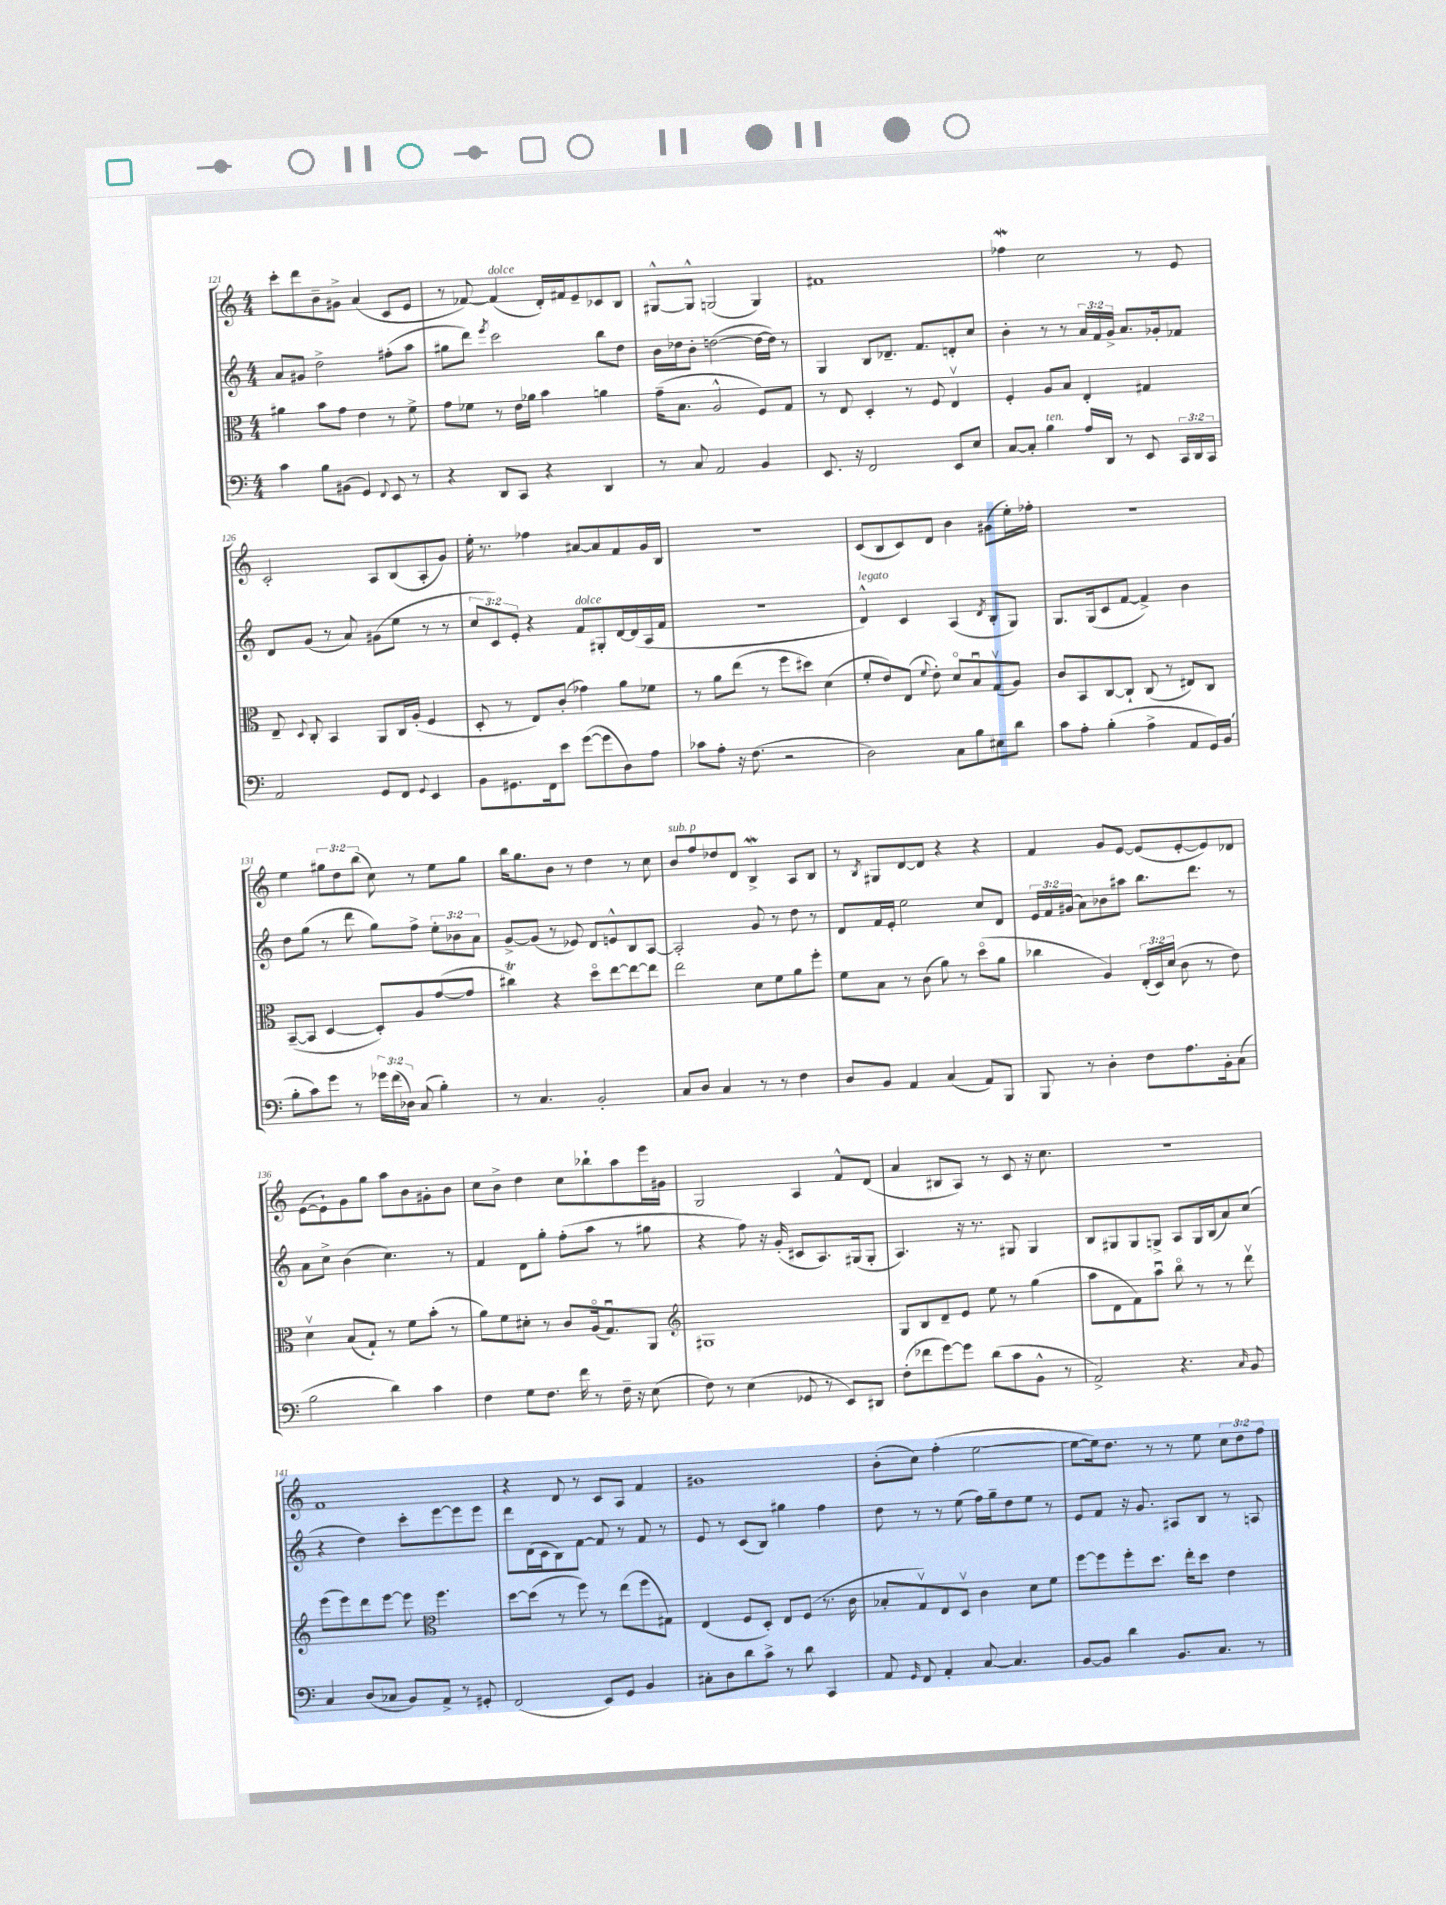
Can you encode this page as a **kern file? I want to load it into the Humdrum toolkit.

**kern	**kern	**kern	**kern
*staff4	*staff3	*staff2	*staff1
*clefF4	*clefC3	*clefG2	*clefG2
*k[]	*k[]	*k[]	*k[]
*M4/4	*M4/4	*M4/4	*M4/4
4c	4a#	8a	8ccc'
.	.	8g#	8ddd
8B	8b	2dd^	8b~
(8BB#	8g	.	8g#^
4GG)	4e	.	(4a
8qqFF	.	.	.
8EE	8r	(8ff#'	8c
8r	8f^	8aa	8e
=	=	=	=
4r	8g	8gg#	8r
.	8f-	8ddd)	[8f-)
.	.	8qeee	.
8DD	8r	2ccc	(4f-]
8CC	16e	.	.
.	16a-	.	.
4r	4b	.	16d')
.	.	.	16f#
.	.	.	8e~
4DD	4a	8bb	8c-
.	.	8dd	8B
=	=	=	=
8r	(16g~	16b	[8G#^^
.	8.B	16dd-	.
8C	.	8b'	8G#^^]
2AA	2A^^	([2dd	(2G
4BB	8F)	16dd_	4G)
.	.	16dd])	.
.	8G	8r	.
=	=	=	=
8.EE	8r	4G	1f#
.	8E	.	.
16r	.	.	.
2FF	4D'	8B	.
.	.	8.d-~	.
.	8r	.	.
.	.	8.f	.
.	8F	.	.
8EE	4Ev	8d'	.
8E	.	8cc	.
=	=	=	=
[8C	4F'	4b'	4ff-
8C']	.	.	.
4B	8A	8r	2cc
.	8B	8r	.
16A	4E'	24a	.
.	.	24f	.
16DD	.	.	.
.	.	24g^	.
8r	.	8.a	.
8EE	4G#	.	8r
.	.	16g-'	.
24CC	.	8f-	8e
24DD	.	.	.
24CC	.	.	.
=	=	=	=
2AA	8E~	8d	2c'
.	8qqD	.	.
.	8C'	(8g	.
.	4BB	8r	.
.	.	8a)	.
8GG	8AA	(8g#	8A
8FF	16C	8ee	(8B
.	(16A'	.	.
8qqGG	.	.	.
4EE	4F	8r	8A'
.	.	8r	8g)
=	=	=	=
8BB	8D'	12cc	16ee'
.	.	.	8.r
.	.	12c)	.
8.GG#	8r	.	.
.	.	12e'	.
.	8E)	4r	4ff-
16FF	.	.	.
8e	(8c'	.	.
([8g	4g-)	8f	[8a#
8g]	.	8G#'	8a#]
8D)	8a	[16d	8f
.	.	(16d]	.
8A	8f-	16A	16g
.	.	16f	16B
=	=	=	=
8c-	8r	1r	1r
8A'	8a	.	.
16r	(8ee	.	.
(8.F	.	.	.
.	8r	.	.
2r	8ff	.	.
.	8dd#)	.	.
.	(4d	.	.
=	=	=	=
2D)	8f'	4d^^)	(8c
.	8e)	.	8B
.	(8E	4c	8c)
.	8qqf	.	.
.	8e')	.	8d
8C	8do	(4A	4b
8B	8Bu	.	.
.	.	8qd	.
8E#	(8Gv	8B'	(8g#
8d	8A)	8G)	16ee')
.	.	.	16ff-'
=	=	=	=
8c	8c	8.G	1r
8A'	8BB	.	.
.	.	(16G	.
(4B'	[8C	8c	.
.	8C`]	[8f	.
4A^	(8C	4f^])	.
.	8r	.	.
8AA	8E#)	4b	.
16GG)	8C	.	.
(16BB	.	.	.
=	=	=	=
8B'	([8BB~	8dd	4ee
8c)	8BB]	(8gg	.
8g	[4D	8r	12gg#
.	.	.	12dd
8r	.	8ddd	.
.	.	.	(12bb
24g-	8D'])	8gg)	8cc)
(24f	.	.	.
24D-)	.	.	.
(8C	8A	8ff^	8r
4B')	([8g	12ee'	8ee
.	.	12b-	.
.	8g]	.	8gg#
.	.	12a	.
=	=	=	=
8r	4cc#)	[8g^	16bb
.	.	.	8.gg
4.C	.	(8g]	.
.	4r	8r	8b
.	.	8e-)	8r
2BB'	8ddo	8d	4dd
.	[8ee	8e^^	.
.	8ee_	8B	8r
.	8ee]	[8A	8cc
=	=	=	=
8C	2ee	2A']	8b
8D	.	.	8ff
4C	.	.	8dd-
.	.	.	8d
8r	8d	8g	4B^
8r	8f	8r	.
4F	8a	8dd	8A
.	8ff'	8r	8B
=	=	=	=
8D	8f	8d	8r
.	.	.	8qB
8BB	8B	16f	8G#
.	.	16e'	.
4AA	8r	2ee	[8d
.	(8c	.	8d]
(4C	8a)	.	4r
.	8r	.	.
8AA)	(8ddo	8cc	4r
8BBB	8a	8d	.
=	=	=	=
8BBB	4cc-	24e	4f
.	.	24f	.
.	.	(24g#	.
8r	.	8a)	.
4D'	4A)	8b-	8g
.	.	8aa#	[8e
8F	(24E'	8.bb	(8e]
.	24D)	.	.
.	(24d	.	.
8.A	8c	.	[8e'
.	.	8.ddd	.
.	8r	.	8e])
16BB'	.	.	.
(8C	8e)	8r	8d-
=	=	=	=
2B	4dv	8a	([8e
.	.	8cc^	8e`])
.	(8B	(4b	8g
.	8G`)	.	8gg
4d)	8r	4.cc)	8aa
.	8f	.	8b
4c	(8b'	.	8g#'
.	8r	8r	8b
=	=	=	=
4F	8a)	4f	8cc
.	8f	.	8b^
8G	8d#'	8d	4dd
8.F	8r	8gg'	.
.	8c	(8ff'	8cc
16f	.	.	.
8r	(16Ao	8aa	8bb-`
.	8.Gu)	.	.
16F~	.	8r	8aa
16r	.	.	.
(8E	8AA	8gg#	16eee
.	.	.	16g#
=	=	=	=
*	*clefG2	*	*
8F)	1G#	4r	2G
8r	.	.	.
(4E	.	8ff)	.
.	.	16r	.
.	.	(16g'	.
8GG-	.	8c#	4A
8r	.	8.A)	.
8EE)	.	.	8f^^
.	.	(16G#	.
8DD#	.	8G#'	(8d
=	=	=	=
(8F'	8G	4.A)	4a
8f-	8B	.	.
[8g)	8d~	.	8B#
8g]	8e	16r	8A)
.	.	8.r	.
(8d	8ee	.	8r
8c	8r	8G#	8c
8BB^^	(4gg	4G#	16r
.	.	.	8.cc
8r	.	.	.
=	=	=	=
2AA^)	8aa	8B	1r
.	8d	8G#	.
.	8f)	8G#	.
.	8aau	8G^	.
4.r	8bbo	8A	.
.	8r	16G	.
.	.	(16B	.
.	8r	8a)	.
16qqC	.	.	.
8BB	8dddv	(8cc	.
=	=	=	=
4C	(8eee	4r	1f
.	8eee)	.	.
(8D	8ddd	4dd)	.
8C-	[8eee	.	.
8BB)	8eee]	8ccc'	.
*	*clefC3	*	*
8AA^	4.ff	[8eee	.
8r	.	8eee]	.
8GG#'	.	8eee	.
=	=	=	=
(2FF	[8dd	8ddd	4r
.	(8dd]	(16d	.
.	.	16c	.
.	8r	8B)	8d
.	8ff)	[8f	8r
8EE)	8r	8f]	8c
8GG	(8ee	8r	8A
4BB	8ff	8f	4f
.	8G#)	8r	.
=	=	=	=
8C#'	(4E	8e	1g#
8D	.	8r	.
8d	8F	(8c	.
8c^	8D')	8B)	.
8r	8E	4gg#	.
8d	(8F	.	.
4CC	8.r	4ff	.
.	16c	.	.
=	=	=	=
8AA	8B-'	8dd	(8b'
16qqGG	.	.	.
8FF	8Gv)	8r	8cc)
4AA'	8E	8r	(4ff'
.	8Dv	(8ee	.
[8C	4c	16ff)	[2ee
.	.	16gg~	.
4.C]	.	8dd	.
.	8d	8ee	.
.	8f	8r	.
=	=	=	=
[8BB	[8ff	8e	8ee_
8BB]	8ff]	8f	16ee])
.	.	.	8.dd
4d	8ff'	16r	.
.	.	8.g	.
.	8.dd	.	8r
8.BB	.	8A#	8r
.	16ee'	.	.
.	8dd	8B	8ee
8.C	.	.	.
.	4e	8r	12cc
.	.	.	12dd
8r	.	8A	.
.	.	.	12ff
==	==	==	==
*-	*-	*-	*-
